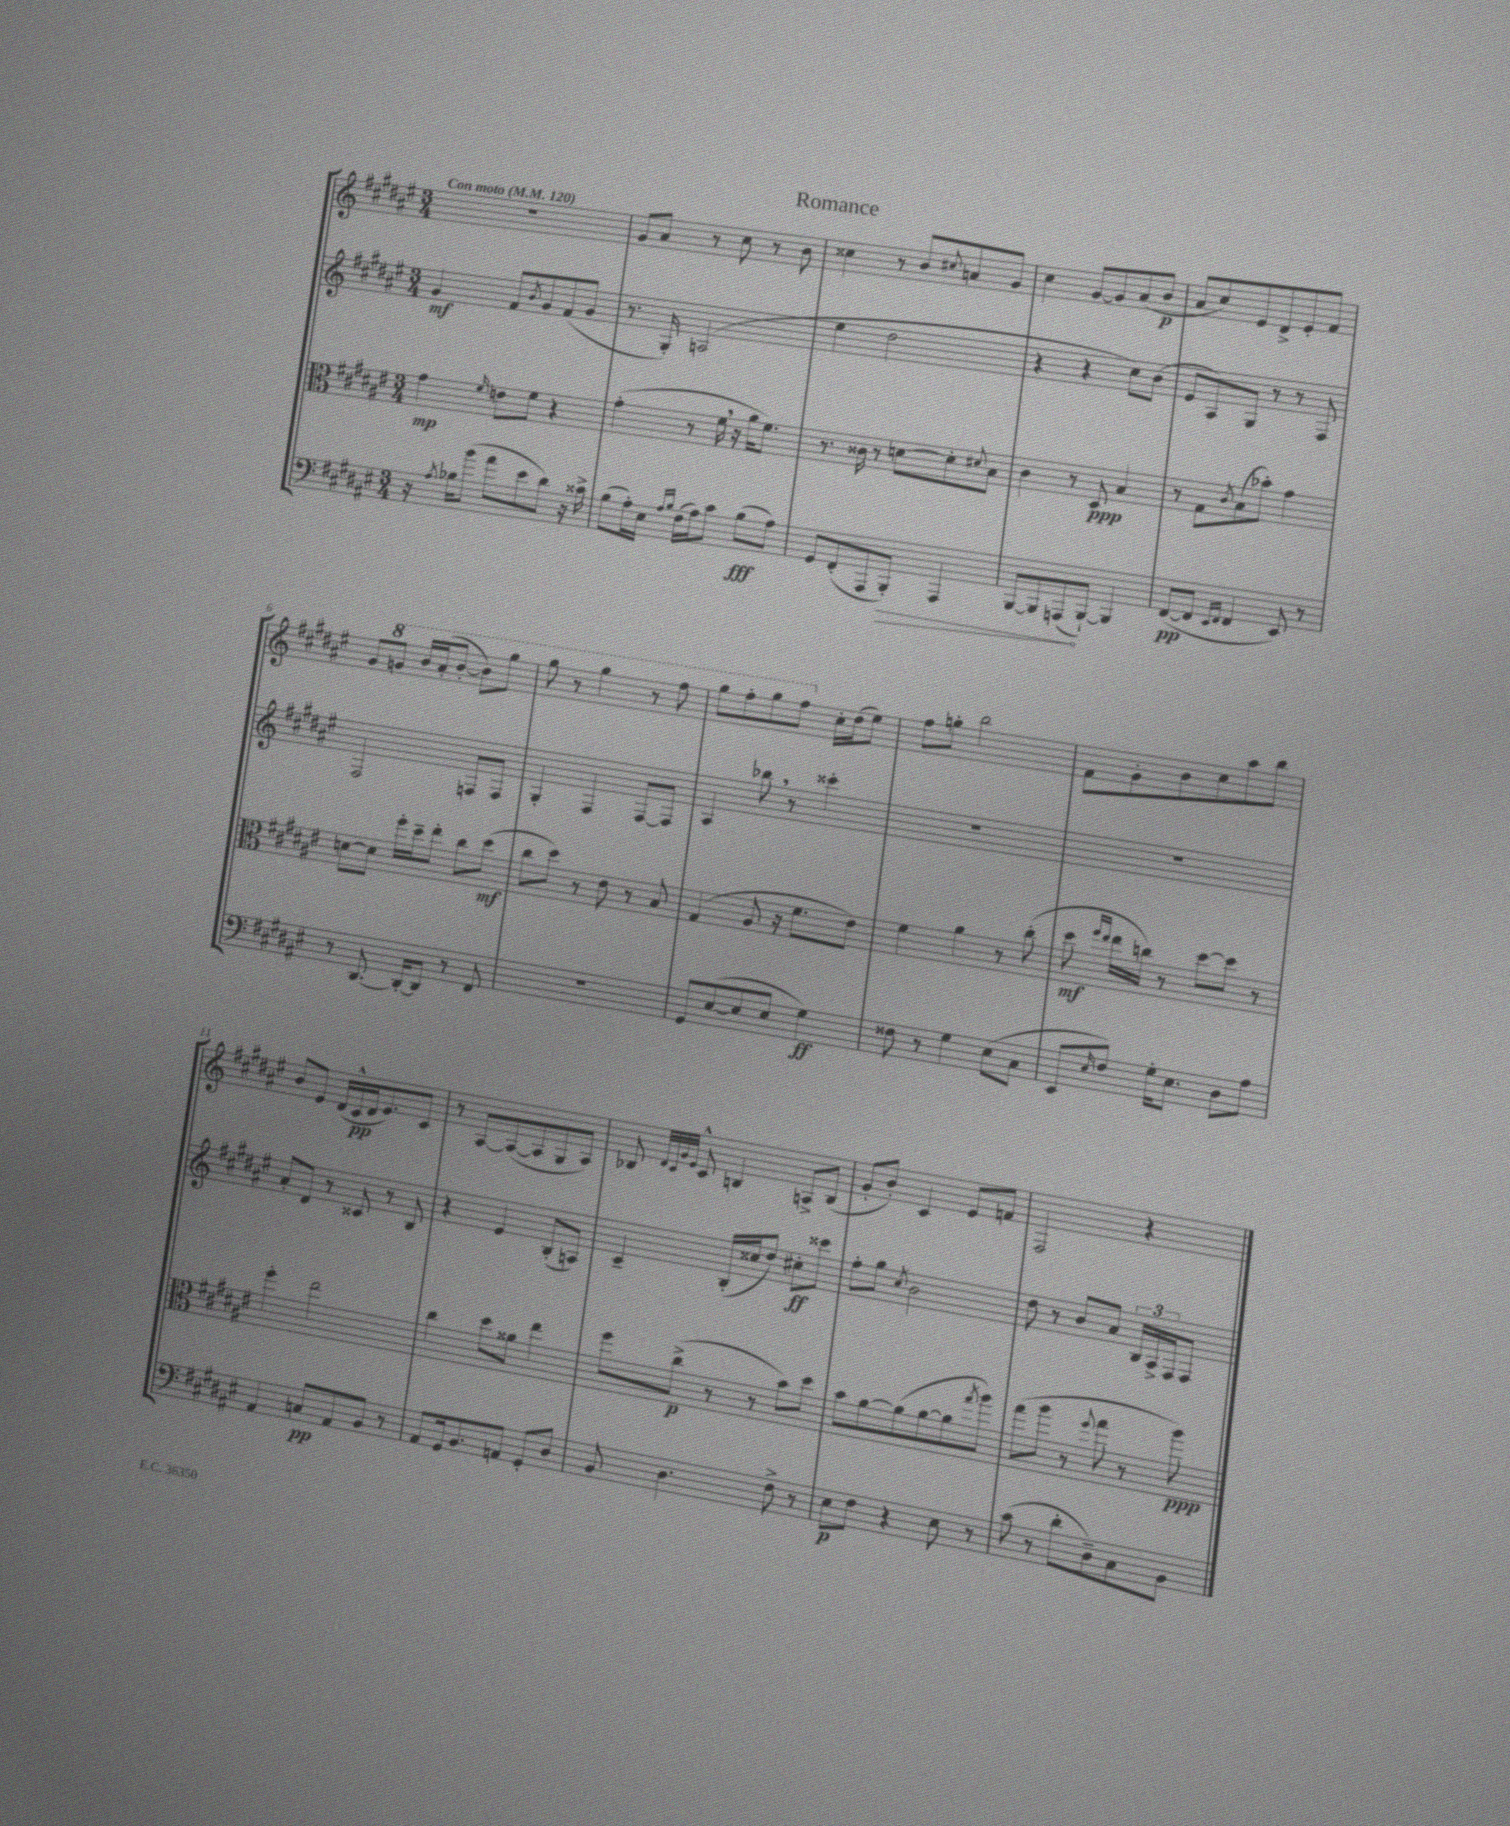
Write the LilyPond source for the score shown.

\header { title = "Romance" }
<<
\new StaffGroup <<
\new Staff = "s0" {
    \clef treble \key fis \major \numericTimeSignature \time 3/4 \tempo "Con moto" 4 = 120
    R2. |
    gis'8 ais'8 r8 cis''8 r8 b'8 |
    cisis''4 r8 b'8 \appoggiatura { cis''8 } a'8 gis'8 |
    cis''4 gis'8~ gis'8 ais'8( b'8\p |
    ais'8 cis''8) eis'8 dis'8-> eis'8-. fis'8 |
    gis'8 \ottava #1 g''8 b''16 ais''16-.( b''8~-. b''8) gis'''8 |
    gis'''8 r8 gis'''4 r8 fis'''8 |
    gis'''8 fis'''8-. gis'''8 fis'''8 \ottava #0 cis''16-. dis''16( eis''8) |
    fis''8 g''8-. b''2 |
    fis'8 gis'8-. b'8 cis''8 ais''8 b''8 |
    b'8 eis'8 dis'16( cis'16-^\pp dis'16 eis'8.) cis'8 |
    r8 ais8~ ais8~( ais8 gis8 ais8) |
    bes8 \grace { dis'32 cis'32 gis'32 eis'32 } cis'8-^ b4 a8-> b8( |
    gis'8-. b'8-.) cis'4 eis'8 f'8 |
    fis2 r4 \bar "|." |
}
\new Staff = "s1" {
    \clef treble \key fis \major \numericTimeSignature \time 3/4
    gis'4\mf fis'8 \acciaccatura { b'8 } gis'8 fis'8( gis'8 |
    r8. gis16-.) a2( |
    eis''4 dis''2 |
    r4 r4 cis''8) b'8( |
    eis'8 ais8) gis8 r8 r8 fis8 |
    fis2 f8 f8 |
    gis4-. fis4 fis8~ fis8 |
    ais4 bes''8 \breathe r8 cisis'''4-. |
    R2. |
    R2. |
    ais'8-. dis'8 r8 cisis'8 r8 b8 |
    r4 eis'4 b8-.( a8) |
    cis'4-- b16-.( cisis''16 dis''8) cis''8-.\ff cisis'''8 |
    fis''8-. gis''8 \acciaccatura { cis''8 } b'2 |
    dis''8 r8 b'8 ais'8 \tuplet 3/2 { b16 ais16-> fis16 } fis8 \bar "|." |
}
\new Staff = "s2" {
    \clef alto \key fis \major \numericTimeSignature \time 3/4
    gis'4\mp \grace { fis'16 } e'8 fis'8 r4 |
    gis'4-.( r8 fis'16 \breathe r16 ais'16 fis'8.) |
    r8. cisis'16 r8 d'8~ d'8-. \appoggiatura { dis'8 } b8 |
    cis'4 r8 dis8\ppp b4 |
    r8 gis8 \acciaccatura { cis'8 } b8( bes'8-.) gis'4 |
    d'8~ d'8 fis''16-. dis''16-- eis''8-. cis''8 dis''8\mf( |
    cis''8 dis''8) r8 eis'8 r8 b8 |
    gis4( ais8 r16 fis'8. eis'8) |
    fis'4 ais'4 r8 cis''8-.( |
    dis''8\mf \grace { fis''16 eis''16 } eis''16 c''16) r8 dis''8~ dis''8 r8 |
    fis''4-. eis''2 |
    cis''4 dis''8 aisis'8 eis''4 |
    fis''8 cis''8->\p( r8 r8 b'8) dis''8 |
    b'8 ais'8~ ais'8( ais'8~ ais'8 \acciaccatura { gis''8 } ais''8) |
    gis''8( ais''8 r8 \appoggiatura { fis''8 } gis''8 r8 ais''8\ppp) \bar "|." |
}
\new Staff = "s3" {
    \clef bass \key fis \major \numericTimeSignature \time 3/4
    r16 \acciaccatura { ais8 } bes16 b'8( ais'8 eis'8 dis'8) r16 cisis'16-> |
    b8( ais16-.) eis16 \grace { ais16 b16 } fis16( ais16) cis'8 b8\fff( ais8) |
    gis,8 fis,8-.( ais,,8 \once \override Hairpin.circled-tip = ##t b,,8-.\>) ais,,4 |
    b,,8~ b,,8 a,,8\!( b,,8~-!) b,,4 |
    fis,8~\pp( fis,8 \grace { eis,16 fis,16 } fis,4 eis,8) r8 |
    r8 dis,8.~ dis,16~-. dis,8 r8 fis,8 |
    R2. |
    gis,8 eis8~( eis8 eis8 gis4\ff) |
    fisis8 r8 gis4 eis8( cis8 |
    eis,8 \grace { eis16 } fis8) gis16-. eis8. dis8 ais8 |
    ais,4 c8\pp ais,8 b,8 r8 |
    ais,8 gis,16 b,8. a,8 gis,8-. dis8 |
    b,8 dis4. fis8-> r8 |
    eis8\p fis8 r4 eis8 r8 |
    cis'8( r8 dis'8-. dis8--) cis8 b,8 \bar "|." |
}
>>
>>
